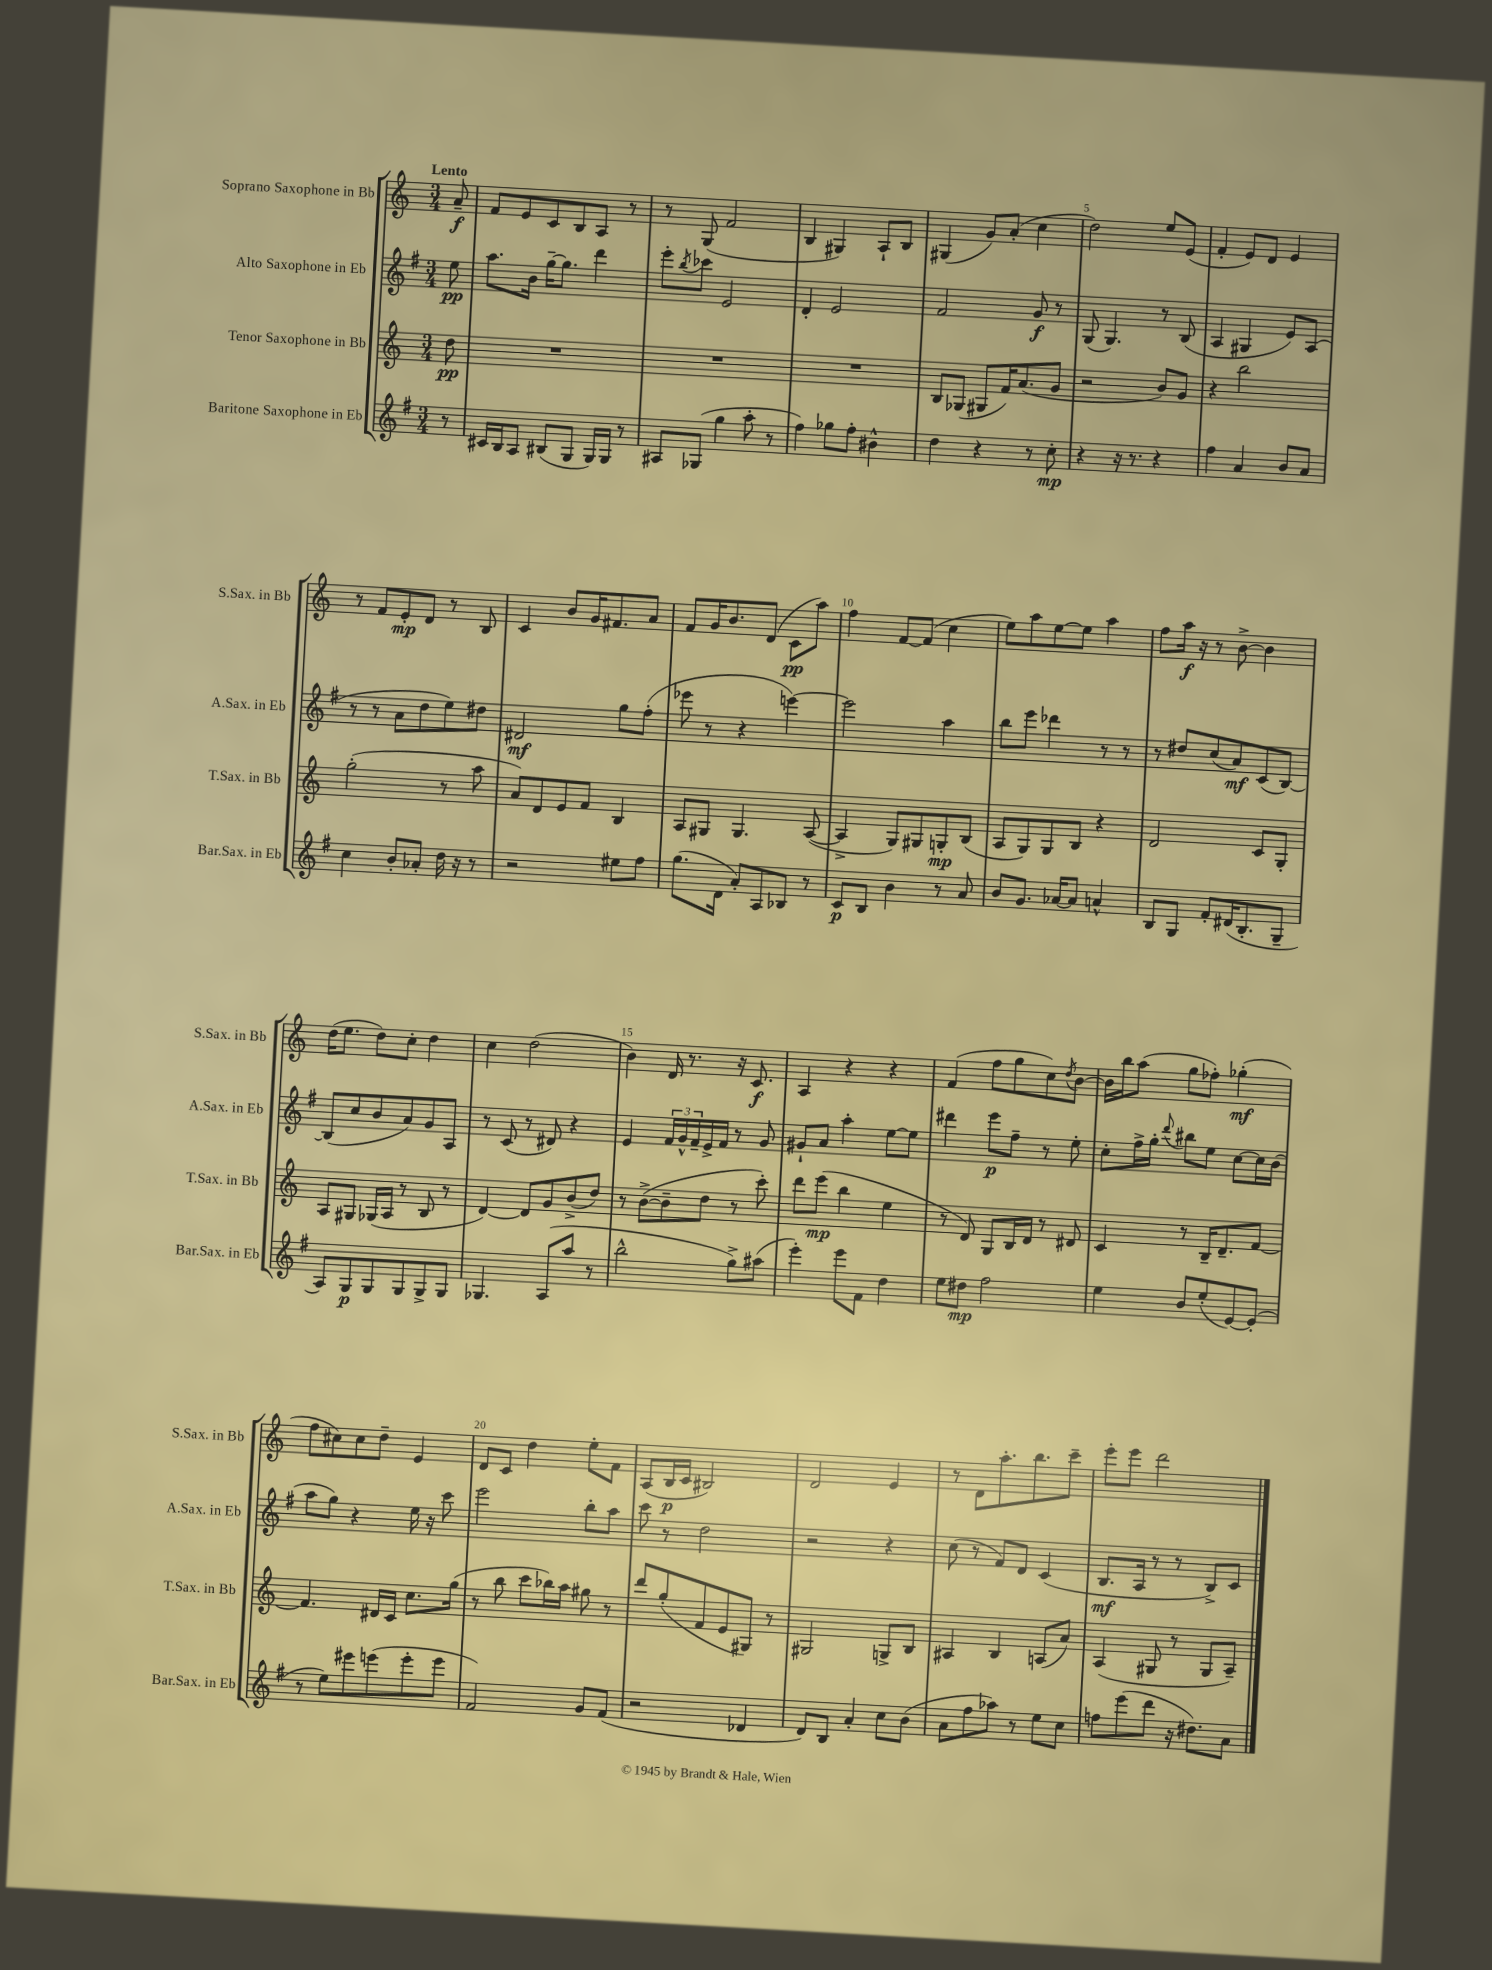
<<
\new StaffGroup <<
\new Staff = "s0" \with { instrumentName = "Soprano Saxophone in Bb" shortInstrumentName = "S.Sax. in Bb" } {
    \clef treble \key c \major \numericTimeSignature \time 3/4 \partial 8 \tempo "Lento"
    a'8--\f |
    f'8 e'8 c'8 b8 a8 r8 |
    r8 g8( f'2 |
    b4 gis4) a8-! b8 |
    gis4( g'8) a'8-.( c''4 |
    d''2) e''8 e'8( |
    f'4-. e'8) d'8 e'4 |
    r8 f'8 e'8-.\mp d'8 r8 b8 |
    c'4 b'8 g'16 fis'8. a'8 |
    f'8 g'16 b'8. d'8( c'8\pp a''8) |
    f''4 f'8~ f'8( c''4 |
    e''8) a''8 e''8~ e''8 a''4 |
    f''8 a''16\f r16 r8 b'8~-> b'4 |
    d''16( e''8. d''8) c''8-. d''4 |
    c''4 d''2( |
    b'4) d'16 r8. r16 c'8.\f |
    a4 r4 r4 |
    f'4( f''8 g''8 c''8) \acciaccatura { d''8 } b'8~ |
    b'16 b''16 a''8( g''8 fes''8-.) ges''4-.\mf( |
    f''8 cis''8) cis''8 d''8-- e'4 |
    d'8 c'8 d''4 e''8-. f'8 |
    a8( b16\p c'16 bis2) |
    d'2 e'4 |
    r8 d'8 a''8.-. b''8. c'''8-- |
    e'''8-. e'''8 d'''2 \bar "|." |
}
\new Staff = "s1" \with { instrumentName = "Alto Saxophone in Eb" shortInstrumentName = "A.Sax. in Eb" } {
    \clef treble \key g \major \numericTimeSignature \time 3/4 \partial 8
    e''8\pp |
    a''8. b'16 g''16~-- g''8. d'''4 |
    e'''8-. \acciaccatura { b''8 } ces'''8 e'2 |
    d'4-. e'2 |
    fis'2 g'8\f r8 |
    g8( g4.) r8 b8( |
    a4 gis4 e'8) a8( |
    r8 r8 a'8 d''8 e''8) dis''8 |
    dis'2\mf g''8 fis''8-.( |
    ees'''8 r8 r4 e'''4~) |
    e'''2 a''4 |
    b''8 e'''8 des'''4 r8 r8 |
    r8 dis''8 c''8( a'8\mf) c'8( b8~) |
    b8( c''8 b'8 a'8) g'8 a8 |
    r8 c'8( r8 dis'8) r4 |
    e'4 \tuplet 3/2 { fis'16 g'16-^ fis'16-- } e'16-> fis'16 r8 g'8 |
    gis'8-! a'8 a''4-. e''8~ e''8 |
    dis'''4 e'''8\p fis''8-- r8 e''8-. |
    c''8-. fis''16-> g''16-. \appoggiatura { d'''8 } bis''8 e''8 c''8~ c''16 b'16( |
    a''8 g''8) r4 e''16 r16 c'''8 |
    e'''2 b''8-. a''8 |
    c'''8 r8 d''2 |
    r2 r4 |
    c''8( r8 fis'8) d'8 c'4( |
    b8.\mf a16 r8 r8 b8->) c'8 \bar "|." |
}
\new Staff = "s2" \with { instrumentName = "Tenor Saxophone in Bb" shortInstrumentName = "T.Sax. in Bb" } {
    \clef treble \key c \major \numericTimeSignature \time 3/4 \partial 8
    d''8\pp |
    R2. |
    R2. |
    R2. |
    b8 ges8( gis8 f'16) a'8.( g'8 |
    r2 b'8) g'8 |
    r4 b''2 |
    g''2-.( r8 a''8 |
    a'8) d'8 e'8 f'8 b4 |
    a8 gis8 gis4. a8~( |
    a4-> g8) gis8 g8-.\mp b8( |
    a8 g8) g8 b8 r4 |
    d'2 c'8 g8-. |
    a8 gis8 ges16( a16 r8 b8 r8 |
    d'4~) d'8 g'8 b'8->( d''8) |
    r8 b'8~->( b'8-- d''8 r8 c'''8-.) |
    d'''8 e'''8\mp( b''4 e''4 |
    r8 d'8) g8 b16 d'16 r8 dis'8 |
    c'4 r8 b16-- d'8.-- f'8~ |
    f'4. dis'16 c'16 c''8. g''16( |
    r8 b''8 c'''8 bes''16) a''16 gis''8 r8 |
    d'''8 g''8-.( f'8 e'8 gis8) r8 |
    gis2 g8-> b8 |
    ais4 b4 a8( a'8) |
    a4( gis8 r8 gis8 a8--) \bar "|." |
}
\new Staff = "s3" \with { instrumentName = "Baritone Saxophone in Eb" shortInstrumentName = "Bar.Sax. in Eb" } {
    \clef treble \key g \major \numericTimeSignature \time 3/4 \partial 8
    r8 |
    cis'16 b16 a8 bis8( g8 g16) g16 r8 |
    ais8 ges8( g''4 a''8-. r8 |
    fis''4) ges''8 fis''8-. bis'4-^ |
    d''4 r4 r8 c''8-.\mp |
    r4 r16 r8. r4 |
    fis''4 a'4 b'8 a'8 |
    c''4 b'8-. aes'8-. d''16 r16 r8 |
    r2 eis''8 fis''8 |
    g''8.( d'16 a'8-.) a8 bes8 r8 |
    c'8\p b8 b'4 r8 a'8 |
    b'8 g'8. aes'16~ aes'8 a'4-^ |
    b8 g8 fis'8-. dis'16( b8.-. g8-- |
    a8) g8\p g8 g8 g8-> g8 |
    ges4. a8( a''8 r8 |
    b''2-^ g''8->) ais''8( |
    e'''4-.) e'''8 fis'8 d''4 |
    e''8 dis''8\mp fis''2 |
    e''4 b'8 e''8-.( e'8~) e'8-.( |
    r8 e''8) eis'''8 e'''8( e'''8-. e'''8 |
    fis'2) g'8 fis'8( |
    r2 des'4 |
    d'8) b8 a'4-. c''8 b'8( |
    a'8 fis''8 aes''8) r8 e''8 c''8 |
    f''8 e'''8( d'''8 r16 dis''8.) a'8 \bar "|." |
}
>>
>>
\layout { \context { \Score \override BarNumber.break-visibility = ##(#f #t #t) barNumberVisibility = #(every-nth-bar-number-visible 5) } }
